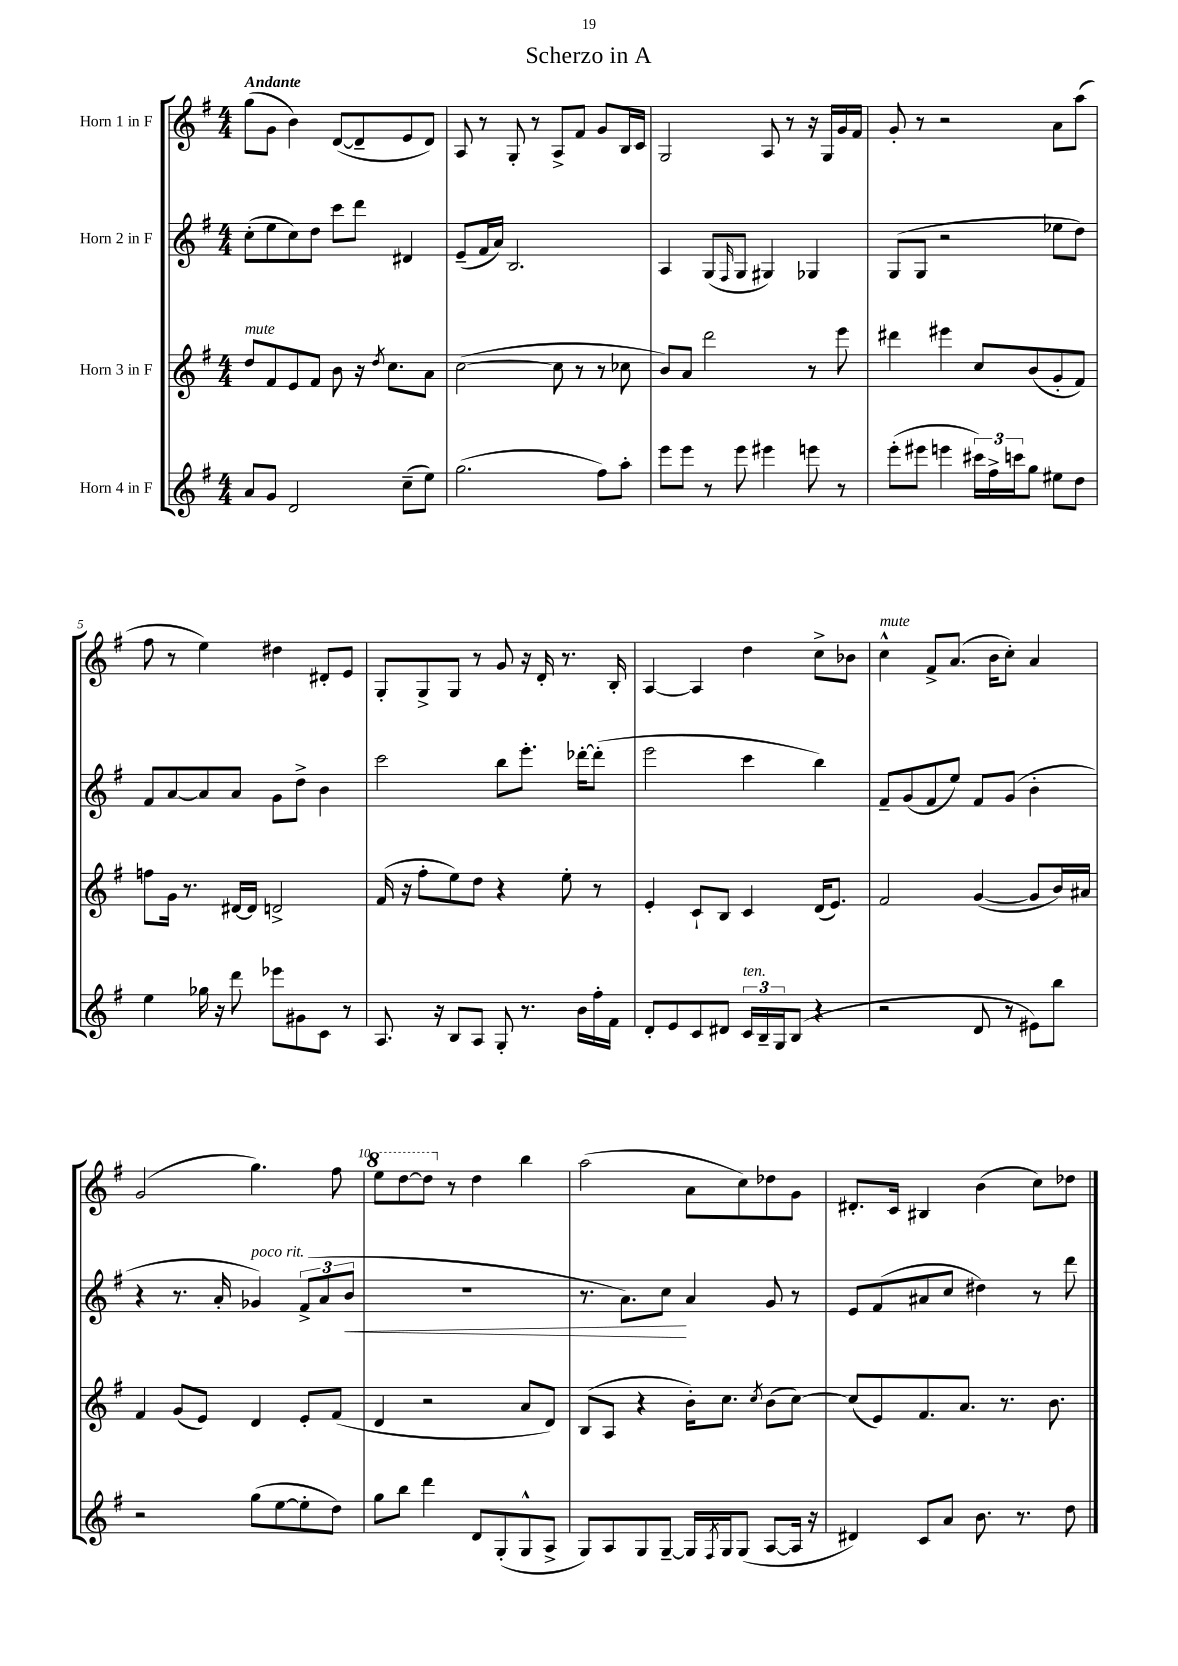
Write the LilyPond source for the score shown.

\header { title = "Scherzo in A" }
<<
\new StaffGroup <<
\new Staff = "s0" \with { instrumentName = "Horn 1 in F" } {
    \clef treble \key g \major \numericTimeSignature \time 4/4 \tempo "Andante"
    g''8( g'8 b'4) d'8~( d'8-- e'8 d'8) |
    a8 r8 g8-. r8 a8-> fis'8 g'8 b16 c'16 |
    g2 a8 r8 r16 g16 g'16 fis'16 |
    g'8-. r8 r2 a'8 a''8( |
    fis''8 r8 e''4) dis''4 dis'8-. e'8 |
    g8-. g8-> g8 r8 g'8 r16 d'16-. r8. b16-. |
    a4~ a4 d''4 c''8-> bes'8 |
    c''4-^^\markup { \italic "mute" } fis'8-> a'8.( b'16 c''8-.) a'4 |
    g'2( g''4.) fis''8 |
    \ottava #1 e'''8 d'''8~ d'''8 \ottava #0 r8 d''4 b''4 |
    a''2( a'8 c''8) des''8 g'8 |
    dis'8.-. c'16 bis4 b'4( c''8) des''8 \bar "|." |
}
\new Staff = "s1" \with { instrumentName = "Horn 2 in F" } {
    \clef treble \key g \major \numericTimeSignature \time 4/4
    c''8-.( e''8 c''8) d''8 c'''8 d'''8 dis'4 |
    e'8--( fis'16 a'16) b2. |
    a4 g8( \grace { fis16 } g8 gis4) ges4 |
    g8( g8 r2 ees''8 d''8) |
    fis'8 a'8~ a'8 a'8 g'8 d''8-> b'4 |
    c'''2 b''8 e'''8.-. des'''16~-. des'''8-.( |
    e'''2 c'''4 b''4) |
    fis'8-- g'8( fis'8 e''8) fis'8 g'8( b'4-. |
    r4 r8. a'16-. ges'4^\markup { \italic "poco rit." }) \tuplet 3/2 { fis'8->( a'8 b'8\< } |
    R1 |
    r8. a'8.) c''8\! a'4 g'8 r8 |
    e'8 fis'8( ais'8 c''8 dis''4) r8 d'''8 \bar "|." |
}
\new Staff = "s2" \with { instrumentName = "Horn 3 in F" } {
    \clef treble \key g \major \numericTimeSignature \time 4/4
    d''8^\markup { \italic "mute" } fis'8 e'8 fis'8 b'8 r16 \acciaccatura { d''8 } c''8. a'8 |
    c''2~( c''8 r8 r8 ces''8 |
    b'8) a'8 d'''2 r8 e'''8 |
    dis'''4 eis'''4 c''8 b'8( g'8-. fis'8) |
    f''8 g'16 r8. dis'16~ dis'16 d'2-> |
    fis'16( r16 fis''8-. e''8) d''8 r4 e''8-. r8 |
    e'4-. c'8-! b8 c'4 d'16( e'8.) |
    fis'2 g'4~( g'8 b'16) ais'16 |
    fis'4 g'8( e'8) d'4 e'8-. fis'8( |
    d'4 r2 a'8 d'8) |
    b8( a8 r4 b'16-.) c''8. \acciaccatura { c''8 } b'8( c''8~) |
    c''8( e'8) fis'8. a'8. r8. b'8. \bar "|." |
}
\new Staff = "s3" \with { instrumentName = "Horn 4 in F" } {
    \clef treble \key g \major \numericTimeSignature \time 4/4
    a'8 g'8 d'2 c''8--( e''8) |
    g''2.( fis''8) a''8-. |
    e'''8 e'''8 r8 e'''8 eis'''4 e'''8 r8 |
    e'''8-.( eis'''8 e'''4 \tuplet 3/2 { cis'''16) fis''16-> c'''16 } g''8 eis''8 d''8 |
    e''4 ges''16 r16 d'''8 ees'''8 gis'8 c'8 r8 |
    a8. r16 b8 a8 g8-. r8. b'16 fis''16-. fis'16 |
    d'8-. e'8 c'8 dis'8 \tuplet 3/2 { c'16^\markup { \italic "ten." } b16-- g16 } b8( r4 |
    r2 d'8 r8 eis'8) b''8 |
    r2 g''8( e''8~ e''8-. d''8) |
    g''8 b''8 d'''4 d'8 g8-.( g8-^ a8-> |
    g8) a8 g8 g8~-- g16 \acciaccatura { fis8 } g16 g8( a8~ a16 r16 |
    dis'4) c'8 a'8 b'8. r8. d''8 \bar "|." |
}
>>
>>
\layout { \context { \Score \override BarNumber.break-visibility = ##(#f #t #t) barNumberVisibility = #(every-nth-bar-number-visible 5) } }
